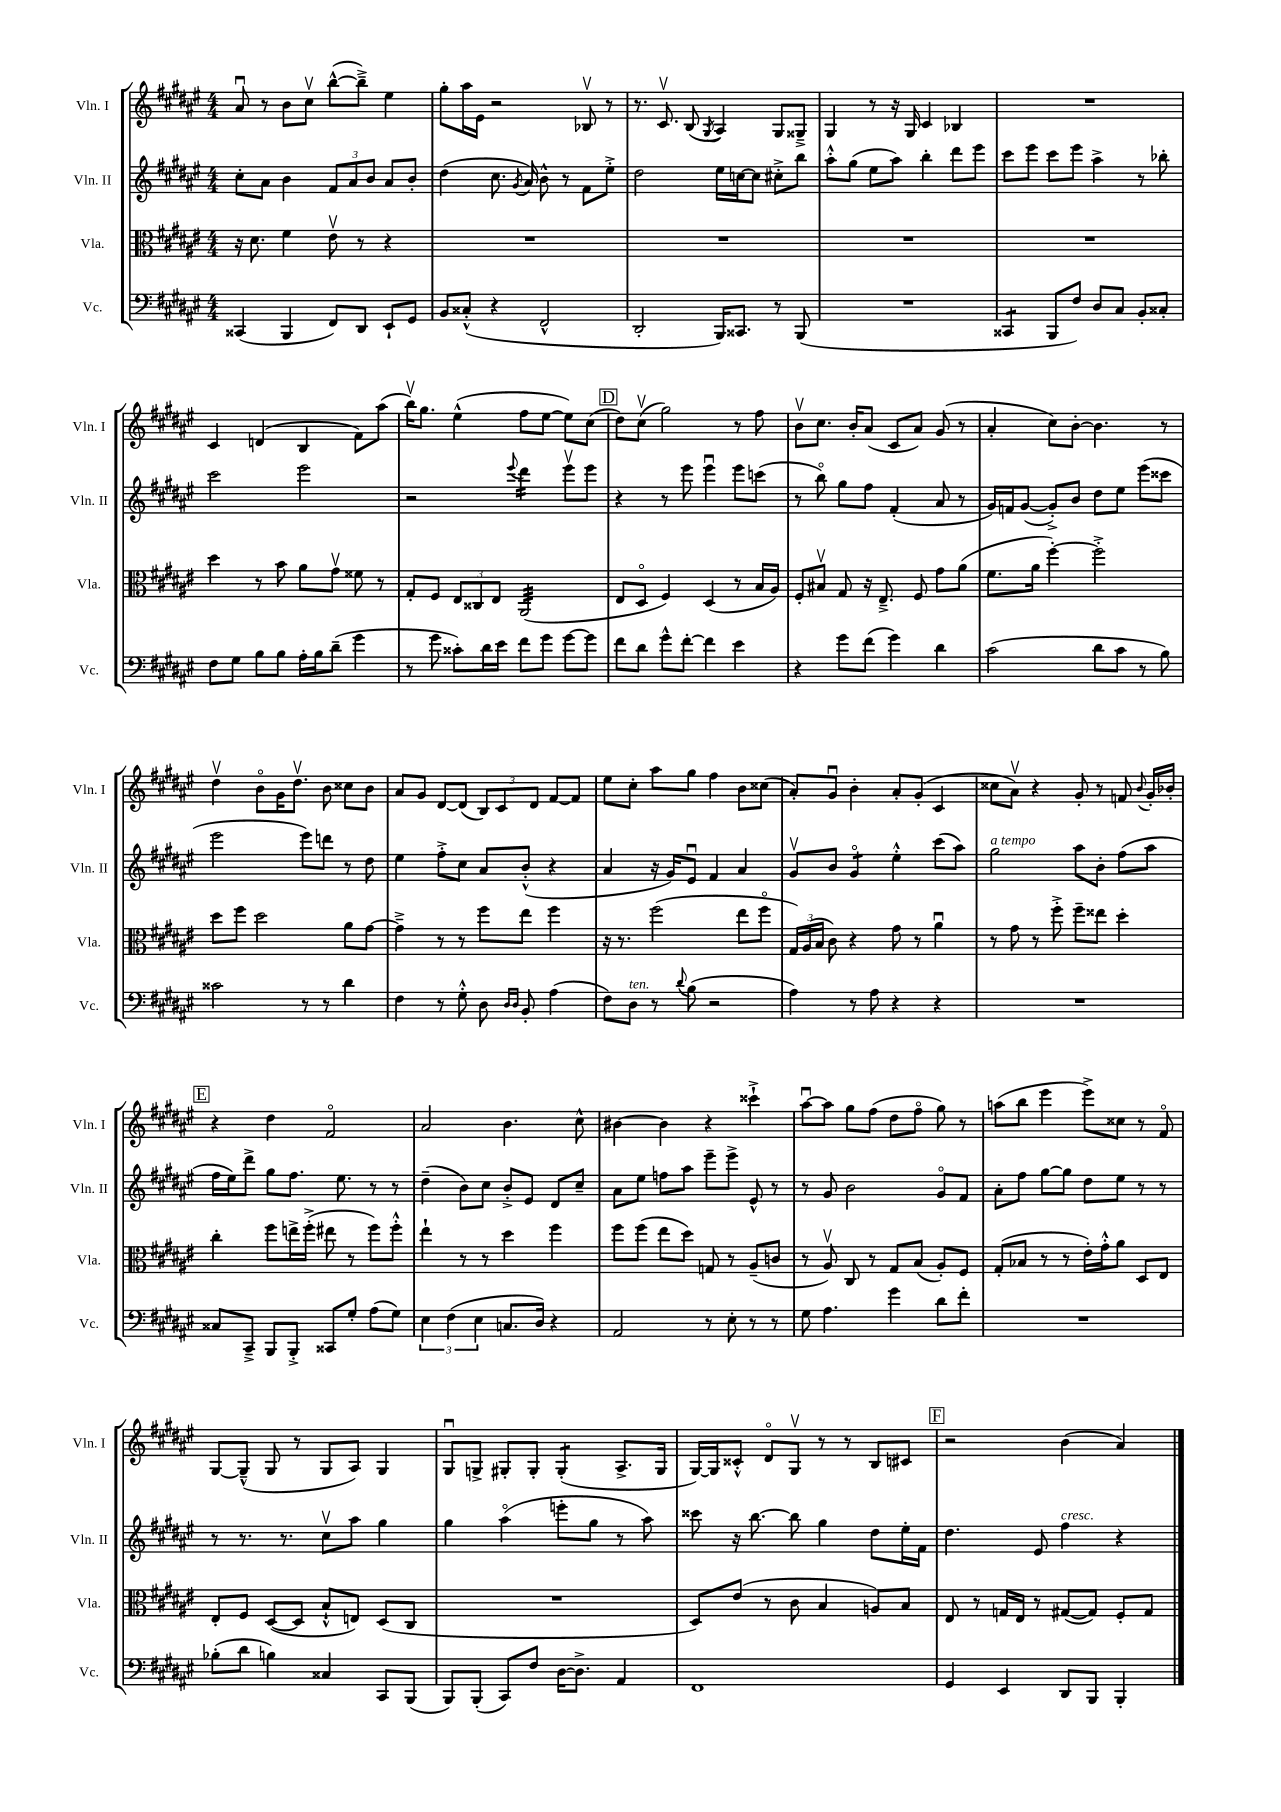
<<
\new StaffGroup <<
\new Staff = "s0" \with { instrumentName = "Vln. I" shortInstrumentName = "Vln. I" } {
    \clef treble \key fis \major \numericTimeSignature \time 4/4
    \autoBeamOff ais'8\downbow r8 b'8[ cis''8]\upbow b''8[~-^( b''8]--->) eis''4 |
    gis''8[-. ais''16 eis'16] r2 bes8\upbow r8 |
    r8. cis'8.\upbow b8( \acciaccatura { gis8 } ais4) gis8[ gisis8]---> |
    gis4 r8 r16 gis16 cis'4 bes4 |
    R1 |
    cis'4 d'4( b4 fis'8[) ais''8]( |
    b''16[\upbow) gis''8.] eis''4-^( fis''8[ eis''8]~ eis''8[) cis''8]( |
    \mark \markup { \box "D" } dis''8[) cis''8]\upbow( gis''2) r8 fis''8 |
    b'8[\upbow cis''8.] b'16[-. ais'8]( cis'8[ ais'8]) gis'8( r8 |
    ais'4-. cis''8[) b'8]~-. b'4. r8 |
    dis''4\upbow b'8[\flageolet gis'16 dis''8.]\upbow b'8 cisis''8[ b'8] |
    ais'8[ gis'8] dis'8[~ dis'8]( \tuplet 3/2 { b8[) cis'8 dis'8] } fis'8[~ fis'8] |
    eis''8[ cis''8]-. ais''8[ gis''8] fis''4 b'8[ cisis''8]( |
    ais'8[-.) gis'8]\downbow b'4-. ais'8[-. gis'8]-.( cis'4 |
    cisis''8[ ais'8]\upbow) r4 gis'8-. r8 f'8 \appoggiatura { b'8 } gis'16[-. bes'16]-. |
    \mark \markup { \box "E" } r4 dis''4 fis'2\flageolet |
    ais'2 b'4. cis''8-^ |
    bis'4~ bis'4 r4 cisis'''4-!-> |
    ais''8[~\downbow ais''8] gis''8[ fis''8]( dis''8[ fis''8]\flageolet gis''8) r8 |
    a''8[( b''8] eis'''4 eis'''8[->) cisis''8] r8 fis'8\flageolet |
    gis8[~ gis8]---^( gis8 r8 gis8[ ais8]) gis4 |
    gis8[\downbow g8]-> gis8[-. gis8]-. gis4:8-.( ais8.[-> gis16] |
    gis16[~) gis16 cisis'8]-.-^ dis'8[\flageolet gis8]\upbow r8 r8 b8[ cis'8] |
    \mark \markup { \box "F" } r2 b'4( ais'4) \bar "|." |
}
\new Staff = "s1" \with { instrumentName = "Vln. II" shortInstrumentName = "Vln. II" } {
    \clef treble \key fis \major \numericTimeSignature \time 4/4
    \autoBeamOff cis''8[-. ais'8] b'4 \tuplet 3/2 { fis'8[ ais'8 b'8] } ais'8[ b'8]-. |
    dis''4( cis''8. \acciaccatura { gis'8 } ais'16) b'8-^ r8 fis'8[ eis''8]-.-> |
    dis''2 eis''16[ c''16~ c''8] cis''8[-.-> b''8] |
    ais''8[-.-^ gis''8]( eis''8[ ais''8]) b''4-. dis'''8[ eis'''8] |
    cis'''8[ eis'''8] cis'''8[ eis'''8] ais''4-> r8 bes''8-. |
    cis'''2 eis'''2 |
    r2 \appoggiatura { eis'''8 } dis'''4:16 eis'''8[\upbow eis'''8] |
    \mark \markup { \box "D" } r4 r8 eis'''8 eis'''4\downbow eis'''8[ c'''8]( |
    r8 b''8\flageolet) gis''8[ fis''8] fis'4-.( ais'8 r8 |
    gis'16[) f'16 gis'8]~( gis'8[-.->) b'8] dis''8[ eis''8] eis'''8[( cisis'''8] |
    eis'''2 eis'''8[) d'''8] r8 dis''8 |
    eis''4 fis''8[-.-> cis''8] ais'8[ b'8]-.-^( r4 |
    ais'4 r16 gis'16[) eis'8]\downbow fis'4 ais'4 |
    gis'8[\upbow b'8] gis'4:8\flageolet eis''4-.-^ cis'''8[( ais''8]) |
    gis''2^\markup { \italic "a tempo" } ais''8[ b'8]-. fis''8[( ais''8] |
    \mark \markup { \box "E" } fis''16[ eis''16) dis'''8]-> gis''8[ fis''8.] eis''8. r8 r8 |
    dis''4--( b'8[) cis''8] b'8[-.-> eis'8] dis'8[ cis''8]-- |
    ais'8[ eis''8] f''8[ ais''8] eis'''8[-- eis'''8]-> eis'8-^ r8 |
    r8 gis'8 b'2 gis'8[\flageolet fis'8] |
    ais'8[-. fis''8] gis''8[~ gis''8] dis''8[ eis''8] r8 r8 |
    r8 r8. r8. cis''8[\upbow ais''8] gis''4 |
    gis''4 ais''4\flageolet( e'''8[-. gis''8] r8 ais''8) |
    cisis'''8 r16 b''8.~ b''8 gis''4 dis''8[ eis''16-. fis'16] |
    \mark \markup { \box "F" } dis''4. eis'8 fis''4^\markup { \italic "cresc." } r4 \bar "|." |
}
\new Staff = "s2" \with { instrumentName = "Vla." shortInstrumentName = "Vla." } {
    \clef alto \key fis \major \numericTimeSignature \time 4/4
    \autoBeamOff r16 dis'8. fis'4 eis'8\upbow r8 r4 |
    R1 |
    R1 |
    R1 |
    R1 |
    dis''4 r8 b'8 ais'8[ gis'8]\upbow fisis'8 r8 |
    gis8[-. fis8] \tuplet 3/2 { eis8[ cisis8 eis8] } ais,2:32( |
    \mark \markup { \box "D" } eis8[ dis8]\flageolet fis4) dis4( r8 b16[ ais16]) |
    fis8[-. bis8]\upbow gis8 r16 eis8.---> fis8 gis'8[ ais'8]( |
    fis'8.[ ais'16] fis''4~-.) fis''2-.-> |
    dis''8[ fis''8] dis''2 ais'8[ gis'8]~ |
    gis'4---> r8 r8 fis''8[ eis''8] fis''4 |
    r16 r8. fis''2( eis''8[ fis''8]\flageolet |
    \tuplet 3/2 { gis16[) ais16( b16] } cis'8) r4 gis'8 r8 ais'4\downbow |
    r8 gis'8 r8 fis''8-.-> fis''8[-- eisis''8] dis''4-. |
    \mark \markup { \box "E" } cis''4-. fis''8[ e''16-> fis''16]-.->( eis''8 r8 fis''8[) fis''8]-.-^ |
    eis''4-! r8 r8 dis''4 fis''4 |
    fis''8[ fis''8]( eis''8[ dis''8]) g8 r8 ais8[--( c'8] |
    r8 ais8\upbow) cis8 r8 gis8[ b8]( ais8[-.) fis8] |
    gis8[-.( bes8] r8 r8 eis'16[-.) gis'16-.-^ ais'8] dis8[ eis8] |
    eis8[-. fis8] dis8[~( dis8] b8[-!-^ e8]) dis8[( cis8] |
    R1 |
    dis8[) eis'8]( r8 cis'8 b4 a8[) b8] |
    \mark \markup { \box "F" } eis8 r8 g16[ eis16] r8 gis8[~( gis8]) fis8[-. gis8] \bar "|." |
}
\new Staff = "s3" \with { instrumentName = "Vc." shortInstrumentName = "Vc." } {
    \clef bass \key fis \major \numericTimeSignature \time 4/4
    \autoBeamOff cisis,4( b,,4 fis,8[) dis,8] eis,8[-! gis,8] |
    b,8[ cisis8]-.-^( r4 fis,2-^ |
    dis,2-. b,,16[) cisis,8.] r8 b,,8( |
    R1 |
    cisis,4:8 b,,8[ fis8]) dis8[ cis8] b,8[-. cisis8]-. |
    fis8[ gis8] b8[ b8] ais16[-. b16 dis'8]--( gis'4 |
    r8 gis'8 cisis'8[-.) dis'16 eis'16] fis'8[ gis'8] gis'8[~ gis'8] |
    \mark \markup { \box "D" } fis'8[ dis'8] gis'8[-^ fis'8]~-. fis'4 eis'4 |
    r4 gis'8[ fis'8]( gis'4) dis'4 |
    cis'2( dis'8[ cis'8] r8 b8) |
    cisis'2 r8 r8 dis'4 |
    fis4 r8 gis8-.-^ dis8 \grace { dis16[ dis16] } b,8-. ais4( |
    fis8[) dis8]^\markup { \italic "ten." } r8 \appoggiatura { dis'8 } b8( r2 |
    ais4) r8 ais8 r4 r4 |
    R1 |
    \mark \markup { \box "E" } cisis8[ cis,8]---> b,,8[ b,,8]-.-> cisis,8[ gis8]-. ais8[( gis8]) |
    \tuplet 3/2 { eis4 fis4( eis4 } c8.[ dis16]) r4 |
    ais,2 r8 eis8-. r8 r8 |
    gis8 ais4. gis'4 dis'8[ fis'8]-. |
    R1 |
    bes8[-.( dis'8] b4) cisis4 cis,8[ b,,8]( |
    b,,8[) b,,8]-.( cis,8[) fis8] dis16[~ dis8.]-> ais,4 |
    fis,1 |
    \mark \markup { \box "F" } gis,4 eis,4 dis,8[ b,,8] b,,4-. \bar "|." |
}
>>
>>
\layout { \context { \Score \remove "Bar_number_engraver" } }
